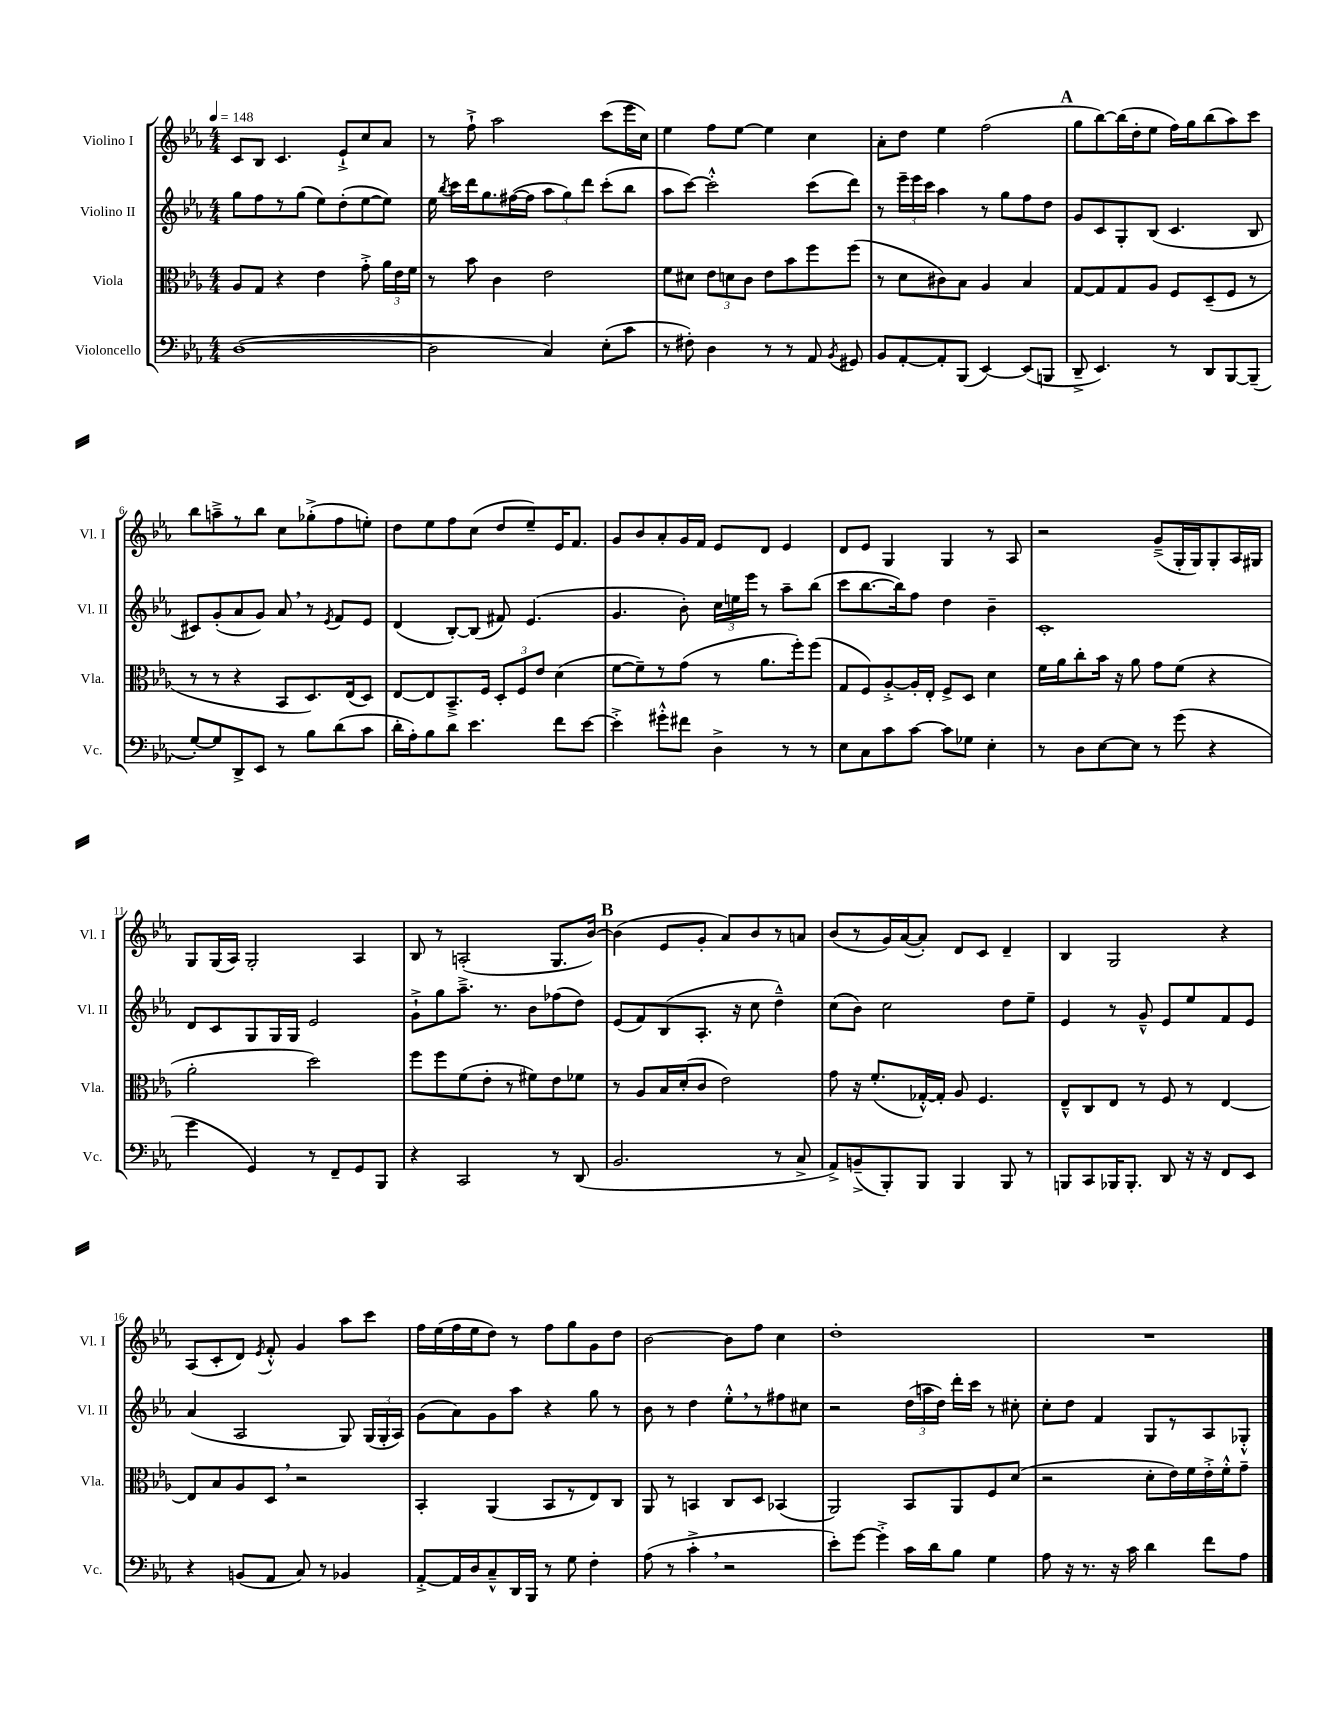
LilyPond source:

<<
\new StaffGroup <<
\new Staff = "s0" \with { instrumentName = "Violino I" shortInstrumentName = "Vl. I" } {
    \clef treble \key ees \major \numericTimeSignature \time 4/4 \tempo 4 = 148
    \autoBeamOff c'8[ bes8] c'4. ees'8[-!-> c''8 aes'8] |
    r8 f''8-!-> aes''2 c'''8[( ees'''16 c''16]) |
    ees''4 f''8[ ees''8]~ ees''4 c''4 |
    aes'8[-. d''8] ees''4 f''2( |
    \mark \markup { \bold "A" } g''8[ bes''8~) bes''16( d''16-. ees''8] f''16[) g''16 bes''8( aes''8) c'''8] |
    bes''8[ a''8---> r8 bes''8] c''8[ ges''8-.->( f''8 e''8]-.) |
    d''8[ ees''8 f''8 c''8]( d''8[ ees''8--) ees'16 f'8.] |
    g'8[ bes'8 aes'8-. g'16 f'16] ees'8[ d'8] ees'4 |
    d'8[ ees'8] g4 g4 r8 aes8 |
    r2 g'8[--->( g16-. g16) g8-. aes16 gis16] |
    g8[ g16( aes16]) g2-. aes4 |
    bes8 r8 a2-.( g8.[ bes'16]~) |
    \mark \markup { \bold "B" } bes'4( ees'8[ g'8]-. aes'8[) bes'8 r8 a'8] |
    bes'8[( r8 g'16) aes'16~( aes'8]-.) d'8[ c'8] d'4-- |
    bes4 g2 r4 |
    aes8[( c'8-. d'8]) \acciaccatura { ees'8 } f'8-.-^ g'4 aes''8[ c'''8] |
    f''16[ ees''16( f''16 ees''16 d''8]) r8 f''8[ g''8 g'8 d''8] |
    bes'2~ bes'8[ f''8] c''4 |
    d''1-. |
    R1 \bar "|." |
}
\new Staff = "s1" \with { instrumentName = "Violino II" shortInstrumentName = "Vl. II" } {
    \clef treble \key ees \major \numericTimeSignature \time 4/4
    \autoBeamOff g''8[ f''8 r8 g''8]( ees''8[) d''8-.( ees''8~ ees''8]) |
    ees''16 \acciaccatura { bes''8 } c'''16[ d'''16 g''8. fis''16~( fis''16] \tuplet 3/2 { aes''8[ g''8) d'''8] } c'''8[-.( bes''8] |
    aes''8[ c'''8]~) c'''2-.-^ c'''8[( d'''8]) |
    r8 \tuplet 3/2 { ees'''16[-- ees'''16 c'''16] } aes''4 r8 g''8[ f''8 d''8] |
    \mark \markup { \bold "A" } g'8[ c'8 g8-. bes8]( c'4. bes8 |
    cis'8[) g'8-.( aes'8 g'8]) aes'8 \breathe r8 \acciaccatura { ees'8 } f'8[ ees'8] |
    d'4( bes8[~-.) bes8]( fis'8) ees'4.( |
    g'4. bes'8-.) \tuplet 3/2 { c''16[ e''16 ees'''16] } r8 aes''8[-- bes''8]( |
    c'''8[ bes''8.~ bes''16) f''8] d''4 bes'4-- |
    c'1-. |
    d'8[ c'8 g8 g16 g16] ees'2 |
    g'8[-!-> g''8 aes''8.]---> r8. bes'8[ fes''8( d''8]) |
    \mark \markup { \bold "B" } ees'8[( f'8) bes8( aes8.]-. r16 c''8 d''4---^) |
    c''8[( bes'8]) c''2 d''8[ ees''8]-- |
    ees'4 r8 g'8---^ ees'8[ ees''8 f'8 ees'8] |
    aes'4( aes2 g8) \tuplet 3/2 { g16[( g16-. aes16]) } |
    g'8[( aes'8) g'8 aes''8] r4 g''8 r8 |
    bes'8 r8 d''4 ees''8[-.-^ \breathe r8 fis''8 cis''8] |
    r2 \tuplet 3/2 { d''16[( a''16 d''16]) } d'''16[-. c'''16] r8 cis''8-. |
    c''8[-. d''8] f'4 g8[ r8 aes8 ges8]-.-^ \bar "|." |
}
\new Staff = "s2" \with { instrumentName = "Viola" shortInstrumentName = "Vla." } {
    \clef alto \key ees \major \numericTimeSignature \time 4/4
    \autoBeamOff aes8[ g8] r4 ees'4 g'8-.-> \tuplet 3/2 { aes'16[ ees'16 f'16] } |
    r8 bes'8 c'4 ees'2 |
    f'8[ dis'8] \tuplet 3/2 { ees'8[ d'8 c'8] } ees'8[ bes'8 f''8 f''8]( |
    r8 d'8[ cis'8) bes8] aes4 bes4 |
    \mark \markup { \bold "A" } g8[~ g8 g8 aes8] f8[ d8--( f8] r8 |
    r8 r8 r4 bes,8[ d8.) ees16( d8]) |
    ees8[~ ees8 bes,8.---> f16] \tuplet 3/2 { d8[-. f8 ees'8] } d'4( |
    f'8[~ f'8--) r8 g'8]( r8 aes'8.[ f''16-.) f''8]( |
    g8[ f8) aes8~-.-> aes16-. ees16]-. f8[-> d8] d'4 |
    f'16[ aes'16 c''8-. bes'16] r16 aes'8 g'8[ f'8]( r4 |
    aes'2-. d''2) |
    f''8[ f''8 f'8( ees'8]-. r8 fis'8[) ees'8 fes'8] |
    \mark \markup { \bold "B" } r8 aes8[ bes16 d'16-.( c'8] ees'2) |
    g'8 r16 f'8.[-.( ges16~-.-^) ges16]-. aes8 f4. |
    ees8[---^ c8 ees8] r8 f8 r8 ees4~ |
    ees8[ bes8 aes8 d8] \breathe r2 |
    bes,4-. aes,4( bes,8[ r8 ees8) c8] |
    aes,8 r8 b,4 c8[ d8] bes,4( |
    aes,2) bes,8[ aes,8 f8 d'8]( |
    r2 d'8[-. ees'16) f'16 ees'16-.-> f'16-.-^ g'8]-- \bar "|." |
}
\new Staff = "s3" \with { instrumentName = "Violoncello" shortInstrumentName = "Vc." } {
    \clef bass \key ees \major \numericTimeSignature \time 4/4
    \autoBeamOff d1~( |
    d2 c4) ees8[-.( c'8] |
    r8 fis8-.) d4 r8 r8 aes,8 \acciaccatura { bes,8 } gis,8 |
    bes,8[ aes,8~-. aes,8-. bes,,8]( ees,4~) ees,8[( b,,8] |
    \mark \markup { \bold "A" } d,8---> ees,4.) r8 d,8[ bes,,8~ bes,,8]--( |
    g8[~-.) g8 d,8-> ees,8] r8 bes8[ d'8( c'8] |
    d'16[-. aes16-.) bes8 d'8] ees'4. f'8[ ees'8]~ |
    ees'4-.-> gis'8[-.-^ fis'8] d4-> r8 r8 |
    ees8[ c8 c'8 c'8]~ c'8[ ges8] ees4-. |
    r8 d8[ ees8~ ees8] r8 g'8( r4 |
    g'4 g,4) r8 f,8[-- g,8 bes,,8] |
    r4 c,2 r8 d,8( |
    \mark \markup { \bold "B" } bes,2. r8 c8-> |
    aes,8[->) b,8--->( bes,,8-.) bes,,8] bes,,4 bes,,8 r8 |
    b,,8[ c,8 bes,,16 bes,,8.]-. d,8 r16 r16 f,8[ ees,8] |
    r4 b,8[( aes,8] c8) r8 bes,4 |
    aes,8[~-.-> aes,16 d16 c8---^ d,16 bes,,16] r8 g8 f4-. |
    aes8( r8 c'4-.-> \breathe r2 |
    ees'8[-.) g'8]~ g'4-.-> c'16[ d'16 bes8] g4 |
    aes8 r16 r8. r16 c'16 d'4 f'8[ aes8] \bar "|." |
}
>>
>>
